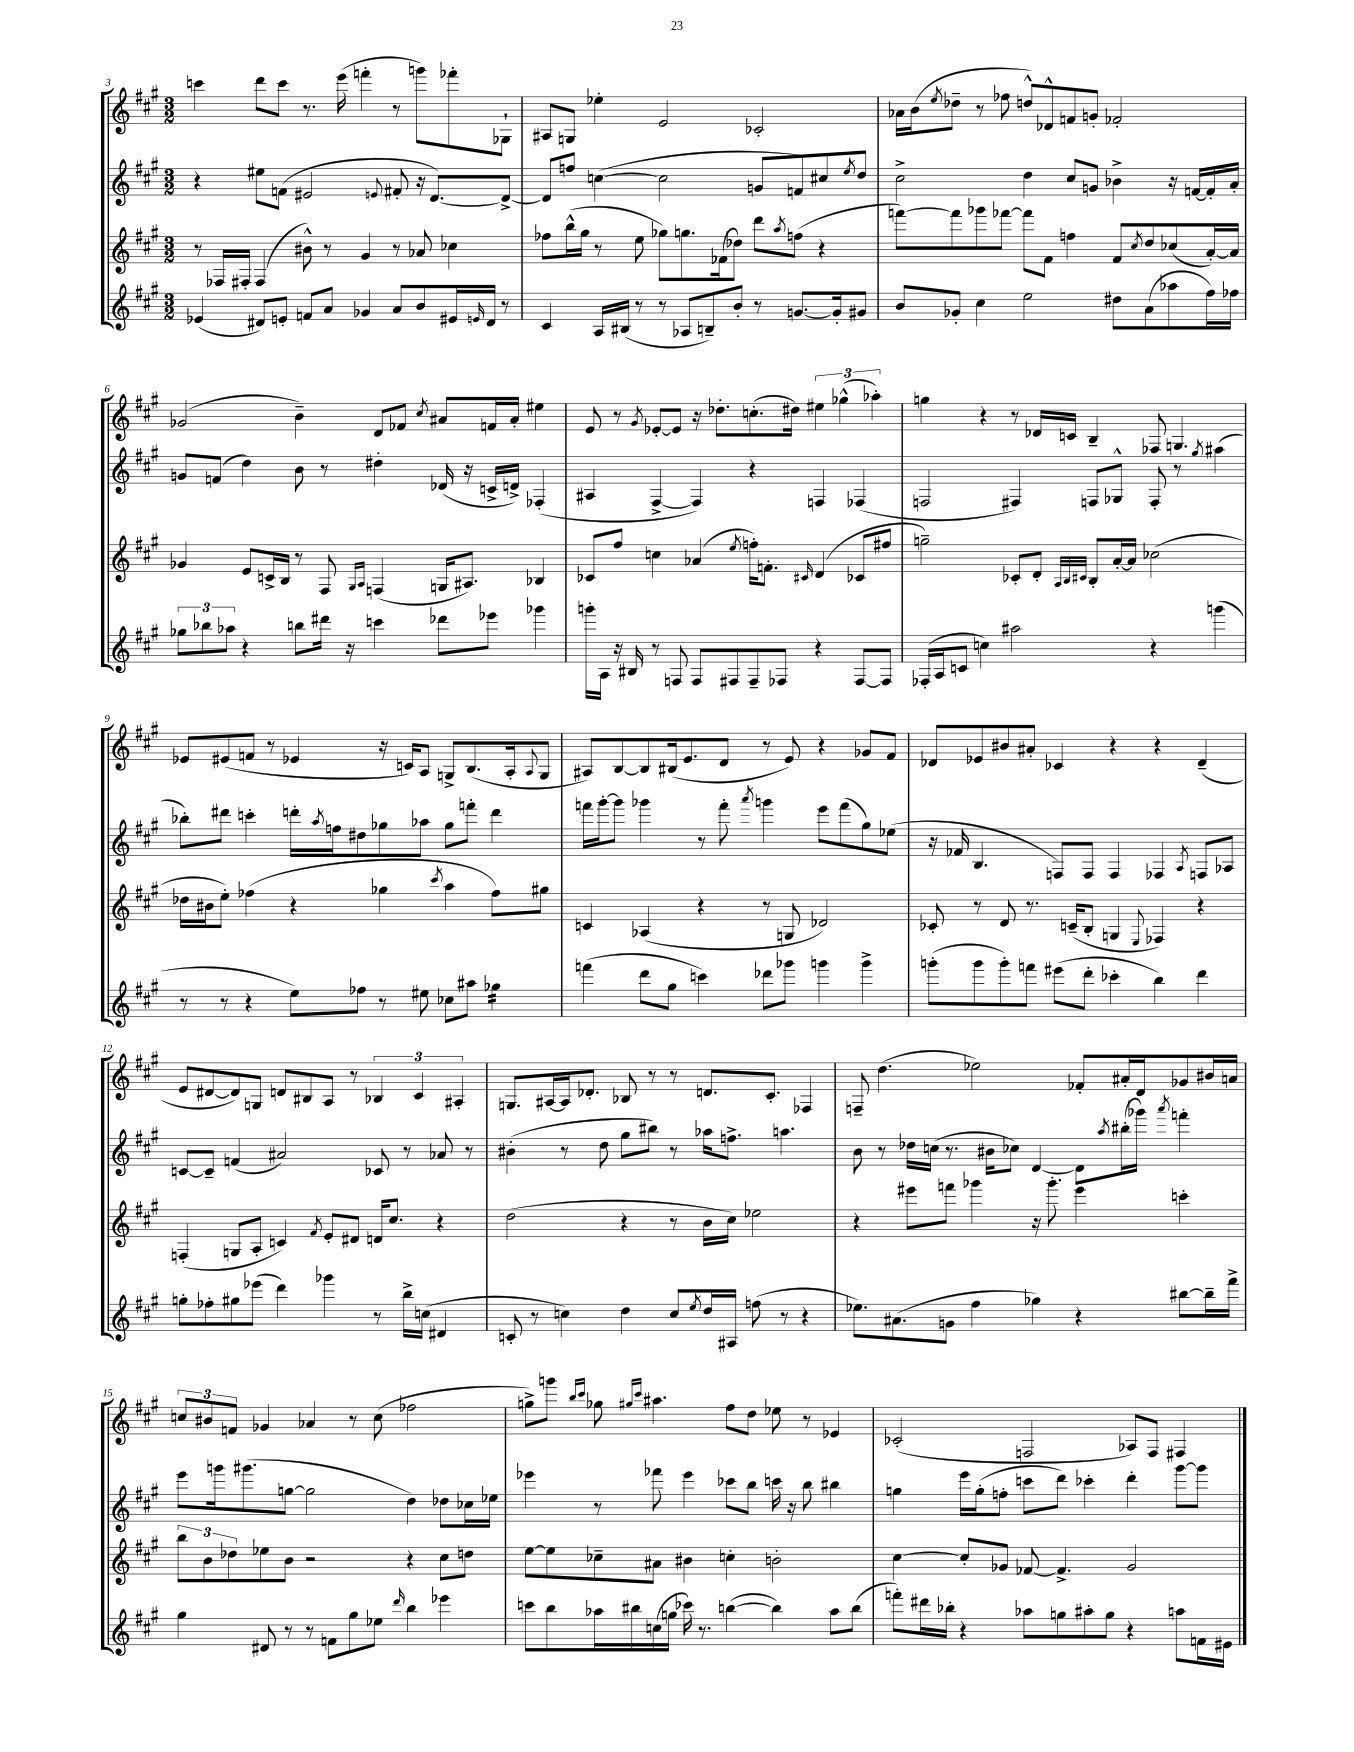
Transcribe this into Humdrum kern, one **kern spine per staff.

**kern	**kern	**kern	**kern
*staff4	*staff3	*staff2	*staff1
*clefG2	*clefG2	*clefG2	*clefG2
*k[f#c#g#]	*k[f#c#g#]	*k[f#c#g#]	*k[f#c#g#]
*M3/2	*M3/2	*M3/2	*M3/2
(4e-	8r	4r	4ccc
.	16F-	.	.
.	16F#'	.	.
8d#)	(4F#	8ee#	8ddd
8e'	.	(8f	8ccc
8f	8b#^^)	2e#	8.r
8a	8r	.	.
.	.	.	(16eee
4g-	4g#	.	4fff'
.	.	8qqe	.
8a	8r	8f#'	8r
8b	8a-	16r	8ggg)
.	.	[8.d)	.
16e#	4cc-	.	8fff-'
16qqe	.	.	.
16d#	.	.	.
8r	.	8d^_	8G-`
=	=	=	=
4c#	8ff-	8d]	8A#
.	(16bb^^	8ff	8G
.	16gg#	.	.
16A	8r	([4cc	4ee-'
(16B#	.	.	.
8r	8ee	.	.
8r	8gg-)	2cc]	2e
8A-	8.gg	.	.
8B~)	.	.	.
.	(16f-	.	.
8b'	8dd-)	.	.
8r	8ddd	8g	2c-'
.	8qaa	.	.
[8.g	(8ff	8f)	.
.	4r	8cc#	.
16g']	.	.	.
.	.	8qee	.
8g#	.	8dd	.
=	=	=	=
8b	[8fff)	2cc#^	16a-
.	.	.	(16b
.	.	.	8qee
8g-'	8fff]	.	8dd-~
4cc#	8ggg-	.	8r
.	[8fff-	.	8ff-
2ee	8fff-]	4dd	8dd^^)
.	8f#	.	8d-^^
.	4ff	8cc#	8f
.	.	8g	8g'
8dd#	8f#	4b-^	2f-'
.	8qcc#	.	.
(8a	8dd	.	.
8aa-	(8cc-	16r	.
.	.	[16f	.
16ff#)	[16a')	16f']	.
16ff-	16a]	16a'	.
=	=	=	=
12gg-	4g-	8g	(2g-
12bb-	.	.	.
.	.	(8f	.
12aa-	.	.	.
4r	8e	4dd)	.
.	16c^	.	.
.	16B	.	.
8bb	8r	8b	4b~)
16ddd#	8F#	8r	.
16r	.	.	.
.	16qqG#	.	.
.	16qqA	.	.
4ccc	(4F	4dd#'	8d
.	.	.	8f-
.	.	.	8qcc#
8ddd-	16G	(16d-	8a#
.	8.A#)	16r	.
8eee-	.	16c^	16f
.	.	16d^)	16a#'
4ggg-	4B-	(4F-'	4ee#
=	=	=	=
16ggg'	8c-	4A#	8e
16A	.	.	.
16r	8ff#	.	8r
16B#	.	.	.
.	.	.	8qg#
8r	4cc	[4F#^	[8e-'
8F	.	.	8e-]
8F	(4a-	4F#])	16r
.	.	.	8.dd-'
8F#	.	.	.
.	8qee	.	.
8F#~	16ff')	4r	(8.cc'
.	8.f'	.	.
8F-	.	.	.
.	.	.	16dd#)
.	16qqc#	.	.
4r	(4d	4F	6ee#
.	.	.	(6gg-^^
[8F-	8c-	(4F-	.
.	.	.	6aa-')
8F-]	8ff#	.	.
=	=	=	=
(16F-'	2gg~)	2F	4gg
16A	.	.	.
8c	.	.	.
4cc)	.	.	4r
2aa#	8c-'	4F#)	8r
.	8d'	.	16d-
.	.	.	16c
.	32qqA	.	.
.	32qqB	.	.
.	32qqc#	.	.
.	8B'	8F	4B~
.	[16a'	8G-^^	.
.	16a]	.	.
4r	(2cc-	8F'	8F-
.	.	8r	4.G
.	.	8qgg#	.
(4ggg	.	(4aa#	.
=	=	=	=
8r	16dd-	8bb-')	8e-
.	16b#	.	.
8r	8ee')	8ddd#	(8e#
4r	(4ff-	4ccc'	8f
.	.	.	8r
8ee)	4r	16ddd'	4e-
.	.	8qaa	.
.	.	16ff	.
8ff-	.	8dd#	.
8r	4gg-	8gg-	16r
.	.	.	16c)
8ee#	.	8aa-	8A
.	8qccc#	.	.
8cc-	4aa	8gg-	8G^
8aa#	.	8fff'	(8.B
4gg-	8ff-)	4ddd	.
.	.	.	16A'
.	.	.	8qqA
.	8gg#	.	8G
=	=	=	=
(4fff	4c	16fff	8A#)
.	.	[16ggg#'	.
.	.	8ggg#]	[8B
8ddd	(4A-	4ggg-	8B]
8gg#	.	.	(16B#
.	.	.	8.e
4ccc)	4r	8r	.
.	.	8fff'	8d
.	.	8qaaa	.
8ddd-	8r	4ggg	8r
8ggg-	8G	.	8e)
4ggg	2d-)	8eee	4r
.	.	(8fff	.
4ggg^	.	8gg#)	8g-
.	.	(8ee-	8f#
=	=	=	=
(8ggg'	8c-'	16r	8d-
.	.	16f-	.
8ggg	8r	4.B	8e-
8ggg')	8d	.	8b#
8fff	8.r	.	8a#'
(8eee#	.	8F)	4c-
.	(16c~	.	.
8ddd'	8B'	8F	.
4ccc-'	4G	4F	4r
.	8qqE	.	.
4bb)	4F-)	4F-	4r
.	.	8qA	.
4ddd	4r	8F	(4d-~
.	.	8A-	.
=	=	=	=
8gg'	(4F'	[8c	8e
8ff-'	.	8c~]	[8d#
8gg#	8G	(4f	8d#])
(8eee-	8A'	.	8G
4ddd)	4c)	2a#)	8d
.	.	.	8B#
.	8qf#	.	.
4ggg-	8e'	.	8A
.	8d#	.	8r
8r	16d	8c-	6B-
.	8.cc#	.	.
16bb^	.	8r	.
.	.	.	6c#
(16cc	.	.	.
4d#	4r	8a-	.
.	.	.	6A#'
.	.	8r	.
=	=	=	=
8c'	(2dd	(4b#'	8.G
8r	.	.	.
.	.	.	[16A#
4cc)	.	8r	16A#]
.	.	.	8.d-'
.	.	8dd	.
4dd	4r	8gg#	8B-
.	.	8bb#)	8r
8cc	8r	8r	8r
8qee	.	.	.
16dd	16b	16aa-	8.d
16A#	16cc#)	8.ff^	.
(8ff	2ee-	.	.
.	.	.	8.c#'
8r	.	4.aa	.
4r	.	.	4F-
=	=	=	=
8.ee-)	4r	8b	8F~
.	.	8r	(4.dd
(8.a#	.	.	.
.	8eee#	16dd-	.
.	.	(16cc	.
8g	8fff	8.r	.
4ff#	4ggg-	.	2ee-)
.	.	16b#	.
.	.	8cc-)	.
4gg-)	16r	[4d	.
.	8.ggg-'	.	.
4r	4eee#	8d]	8f-'
.	.	8qaa	.
.	.	(16bb#'	16a#'
.	.	16ggg-)	16d
.	.	8qaaa	.
[8bb#	4ccc'	4fff'	8g-
16bb#~]	.	.	16b#
16fff#^	.	.	16a
=	=	=	=
4gg#	12bb	8eee	12cc
.	12b	.	12b#
.	.	16ggg	.
.	12dd-	.	12f
.	.	(8.ggg#	.
8d#	8ee-	.	4g-
8r	8b	[8gg	.
8r	2r	2gg]	4a-
8f	.	.	.
8gg#	.	.	8r
8ee-	.	.	(8cc
16qqddd	.	.	.
4bb	4r	4dd)	2ff-
4eee-	8cc#	8dd-	.
.	8dd	16cc-	.
.	.	16ee-	.
=	=	=	=
8ccc	[8ee	4eee-	8gg^)
8bb	8ee]	.	8ggg
.	.	.	16qqbb
.	.	.	16qqccc#
16aa-	8cc-~	8r	8gg-
16bb#	.	.	.
.	.	.	16qqgg#
.	.	.	16qqccc#
(16cc	8a#	8fff-	4.aa#
16gg	.	.	.
16ccc-)	4b#	4eee-	.
8.r	.	.	.
([4bb	4cc'	8ccc-	8ff#
.	.	8bb	8dd
4bb])	2b'	16ccc	8ee-
.	.	16r	.
.	.	8bb	8r
8aa-	.	4bb#	4e-
(8bb	.	.	.
=	=	=	=
8fff')	[4cc#	4gg	(2c-'
16ddd#	.	.	.
16bb-'	.	.	.
4r	8cc#']	16eee	.
.	.	(16gg'	.
.	8g-	8ff'	.
8aa-	[8f-	8ccc	2F
8gg	4.f-^]	8ddd)	.
8aa#'	.	4ccc-'	.
8gg	.	.	.
4r	2g-	4ddd'	8A-)
.	.	.	8F
8aa	.	[8ggg#	4F#
16f	.	8ggg#]	.
16e#	.	.	.
==	==	==	==
*-	*-	*-	*-
